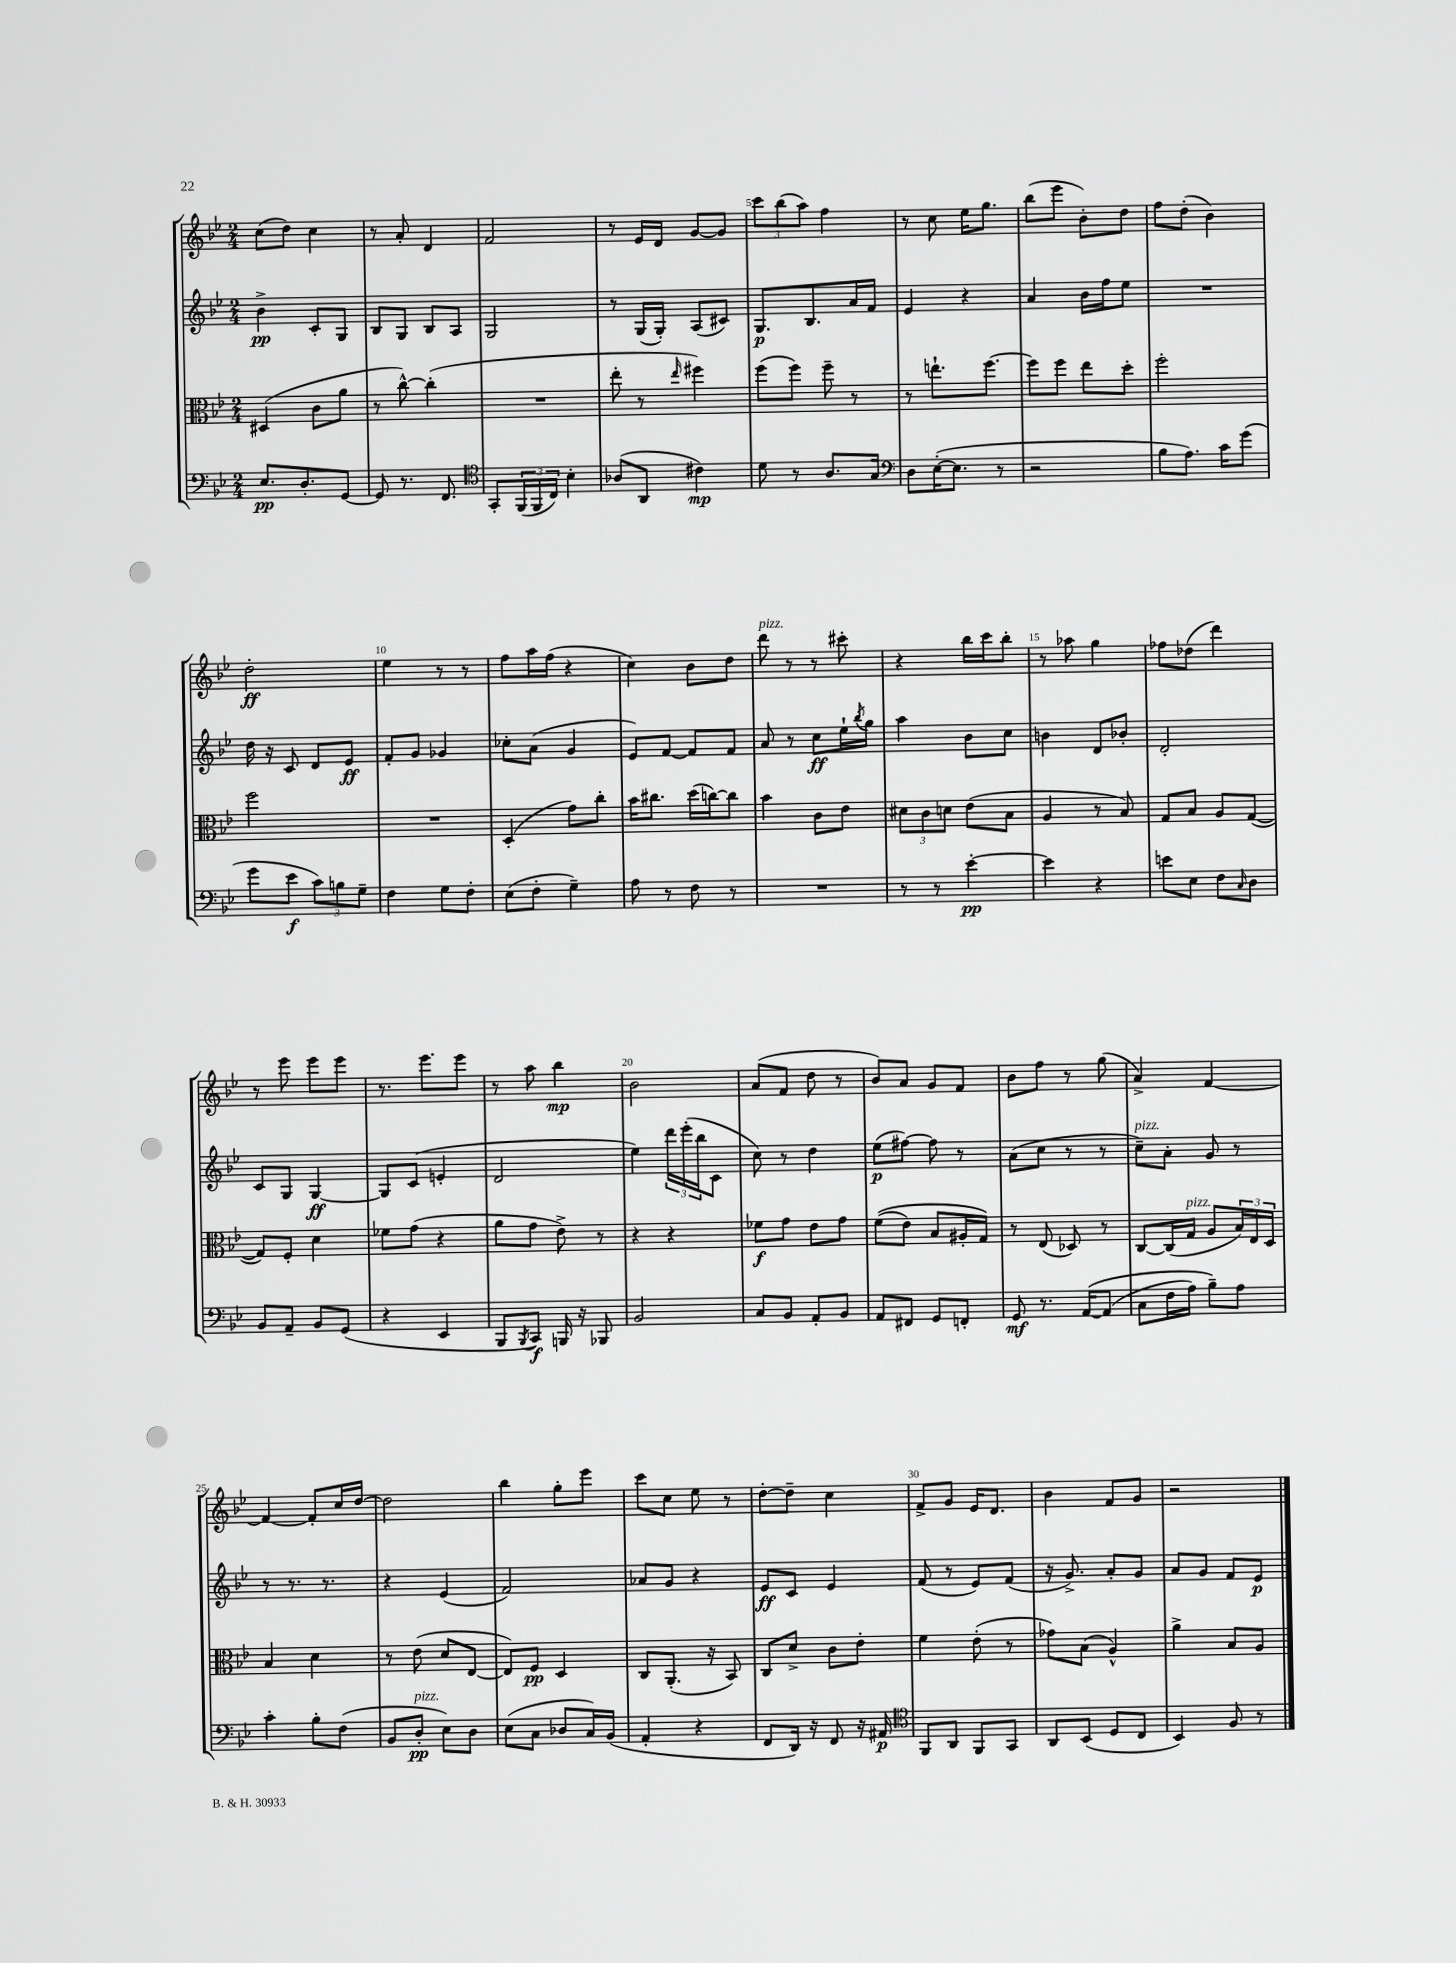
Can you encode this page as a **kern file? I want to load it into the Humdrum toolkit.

**kern	**kern	**kern	**kern
*staff4	*staff3	*staff2	*staff1
*clefF4	*clefC3	*clefG2	*clefG2
*k[b-e-]	*k[b-e-]	*k[b-e-]	*k[b-e-]
*M2/4	*M2/4	*M2/4	*M2/4
8.E-	(4D#	4b-^	(8cc
.	.	.	8dd)
8.D'	.	.	.
.	8c	8c'	4cc
[8GG	8a	8G	.
=	=	=	=
8GG]	8r	8B-	8r
8.r	[8cc^^)	8G	8a'
.	(4cc']	8B-	4d
8.FF	.	.	.
.	.	8A	.
=	=	=	=
*clefC4	*	*	*
8GG'	2r	2G	2f
(24FF	.	.	.
24FF	.	.	.
24C)	.	.	.
4B-'	.	.	.
=	=	=	=
(8A-	8ee-'	8r	8r
8AA	8r	(16G	16e-
.	.	16G')	16d
.	16qqee-	.	.
4c#)	4ff#)	(8A	[8g
.	.	8c#)	8g]
=	=	=	=
8d	(8ff	8.G	12ccc
.	.	.	(12bb-
8r	8ff)	.	.
.	.	.	12aa)
.	.	8.B-	.
8.A	8ff~	.	4ff
.	8r	16a	.
16G	.	16f	.
=	=	=	=
*clefF4	*	*	*
8D	8r	4e-	8r
([16E-'	8.ee`	.	8cc
8.E-]	.	.	.
.	.	4r	16ee-
.	[8.ff	.	8.gg
8r	.	.	.
=	=	=	=
2r	8ff]	4a	(8bb-
.	8ff	.	8eee-
.	8ee-	16b-	8b-')
.	.	16ff	.
.	8dd'	8ee-	8dd
=	=	=	=
8B-	2ff'	2r	8ff
8.A)	.	.	(8dd'
.	.	.	4b-)
16c	.	.	.
(8g	.	.	.
=	=	=	=
8g	2ff	16dd	2dd'
.	.	16r	.
8e-	.	8c	.
12c)	.	8d	.
12B	.	.	.
.	.	8e-	.
12G~	.	.	.
=	=	=	=
4F	2r	8f'	4ee-
.	.	8g	.
8G	.	4g-	8r
8F'	.	.	8r
=	=	=	=
(8E-	(4D'	8cc-'	8ff
8F'	.	(8a	16aa
.	.	.	(16ff
4G~)	8g)	4g	4r
.	8cc'	.	.
=	=	=	=
8A	16b-	8e-)	4cc)
.	8.cc#	.	.
8r	.	[8f	.
8F	(16dd	8f]	8b-
.	[16cc)	.	.
8r	8cc]	8f	8dd
=	=	=	=
2r	4b-	8a	8ddd
.	.	8r	8r
.	8c	8cc	8r
.	8e-	16ee-`	8ccc#'
.	.	8qbb-	.
.	.	16gg	.
=	=	=	=
8r	12d#	4aa	4r
.	12c	.	.
8r	.	.	.
.	12d	.	.
[4e-'	(8e-	8b-	16bb-
.	.	.	16ccc
.	8B-	8cc	8bb-'
=	=	=	=
4e-]	4A	4b	8r
.	.	.	8aa-
4r	8r	8d	4gg
.	8B-)	8b-'	.
=	=	=	=
8e	8G	2d'	8ff-
8E-	8B-	.	(8dd-
8F	8A	.	4ddd)
16qqC	.	.	.
8D	([8G	.	.
=	=	=	=
8BB-	8G])	8c	8r
8AA~	8F'	8G	8eee-
8BB-	4d	[4G	8eee-
(8GG	.	.	8eee-
=	=	=	=
4r	8f-	8G]	8.r
.	(8g	(8c	.
.	.	.	8.eee-
4EE-	4r	4e'	.
.	.	.	8eee-
=	=	=	=
8BBB-	8a	2d	8r
8qBBB-	.	.	.
8CC)	8g	.	8aa
16BBB	8e-^)	.	4bb-
16r	.	.	.
8BBB-	8r	.	.
=	=	=	=
2BB-	4r	4ee-)	2b-
.	4r	24ddd	.
.	.	(24eee-'	.
.	.	24bb-	.
.	.	8c	.
=	=	=	=
8C	8f-	8cc)	(8a
8BB-	8g	8r	8f
8AA'	8e-	4dd	8dd
8BB-	8g	.	8r
=	=	=	=
8AA	&((8f	(8ee-	8b-)
8FF#	8e-)	[8ff#)	8a
8GG	8B-	8ff#]	8g
8FF'	16A#'	8r	8f
.	16G&)	.	.
=	=	=	=
8GG	8r	(8a	8b-
8.r	(8E-	8cc	8ff
.	8D-)	8r	8r
&([16AA	.	.	.
(8AA]	8r	8r	(8gg
=	=	=	=
8C	[8C	8cc~)	4a^)
16F	(16C]	8a'	.
16A)	16G	.	.
8B-~&)	8A	8g	[4f
8A	24B-)	8r	.
.	24E-	.	.
.	24D	.	.
=	=	=	=
4c'	4B-	8r	4f_
.	.	8.r	.
8B-'	4d	.	8f']
.	.	8.r	.
(8F	.	.	16cc
.	.	.	[16dd
=	=	=	=
8BB-	8r	4r	2dd]
8D'	(8e-	.	.
8E-)	8d	(4e-	.
8D	[8E-	.	.
=	=	=	=
(8E-	8E-])	2f)	4bb-
8C	8F	.	.
8D-	4D	.	8gg'
16C)	.	.	8eee-
(16BB-	.	.	.
=	=	=	=
4AA'	8C	8a-	8ccc
.	(8.AA'	8g	8cc
4r	.	4r	8ee-
.	16r	.	.
.	8BB-)	.	8r
=	=	=	=
8FF	8C	8e-	[8dd'
16DD)	8d^	8c	8dd~]
16r	.	.	.
8FF	8c	4e-	4cc
16r	8e-'	.	.
16AA#	.	.	.
=	=	=	=
*clefC4	*	*	*
8FF	4f	(8f	8f^
8AA	.	8r	8g
8FF	(8e-'	8e-)	16e-
.	.	.	8.d
8GG	8r	(8f	.
=	=	=	=
8AA	8g-)	16r	4b-
.	.	8.g^)	.
(8BB-	(8B-	.	.
8D	4A^^)	8a'	8f
8C	.	8g	8g
=	=	=	=
4BB-)	4a^	8a	2r
.	.	8g	.
8F	8B-	8f	.
8r	8A	8e-	.
==	==	==	==
*-	*-	*-	*-
